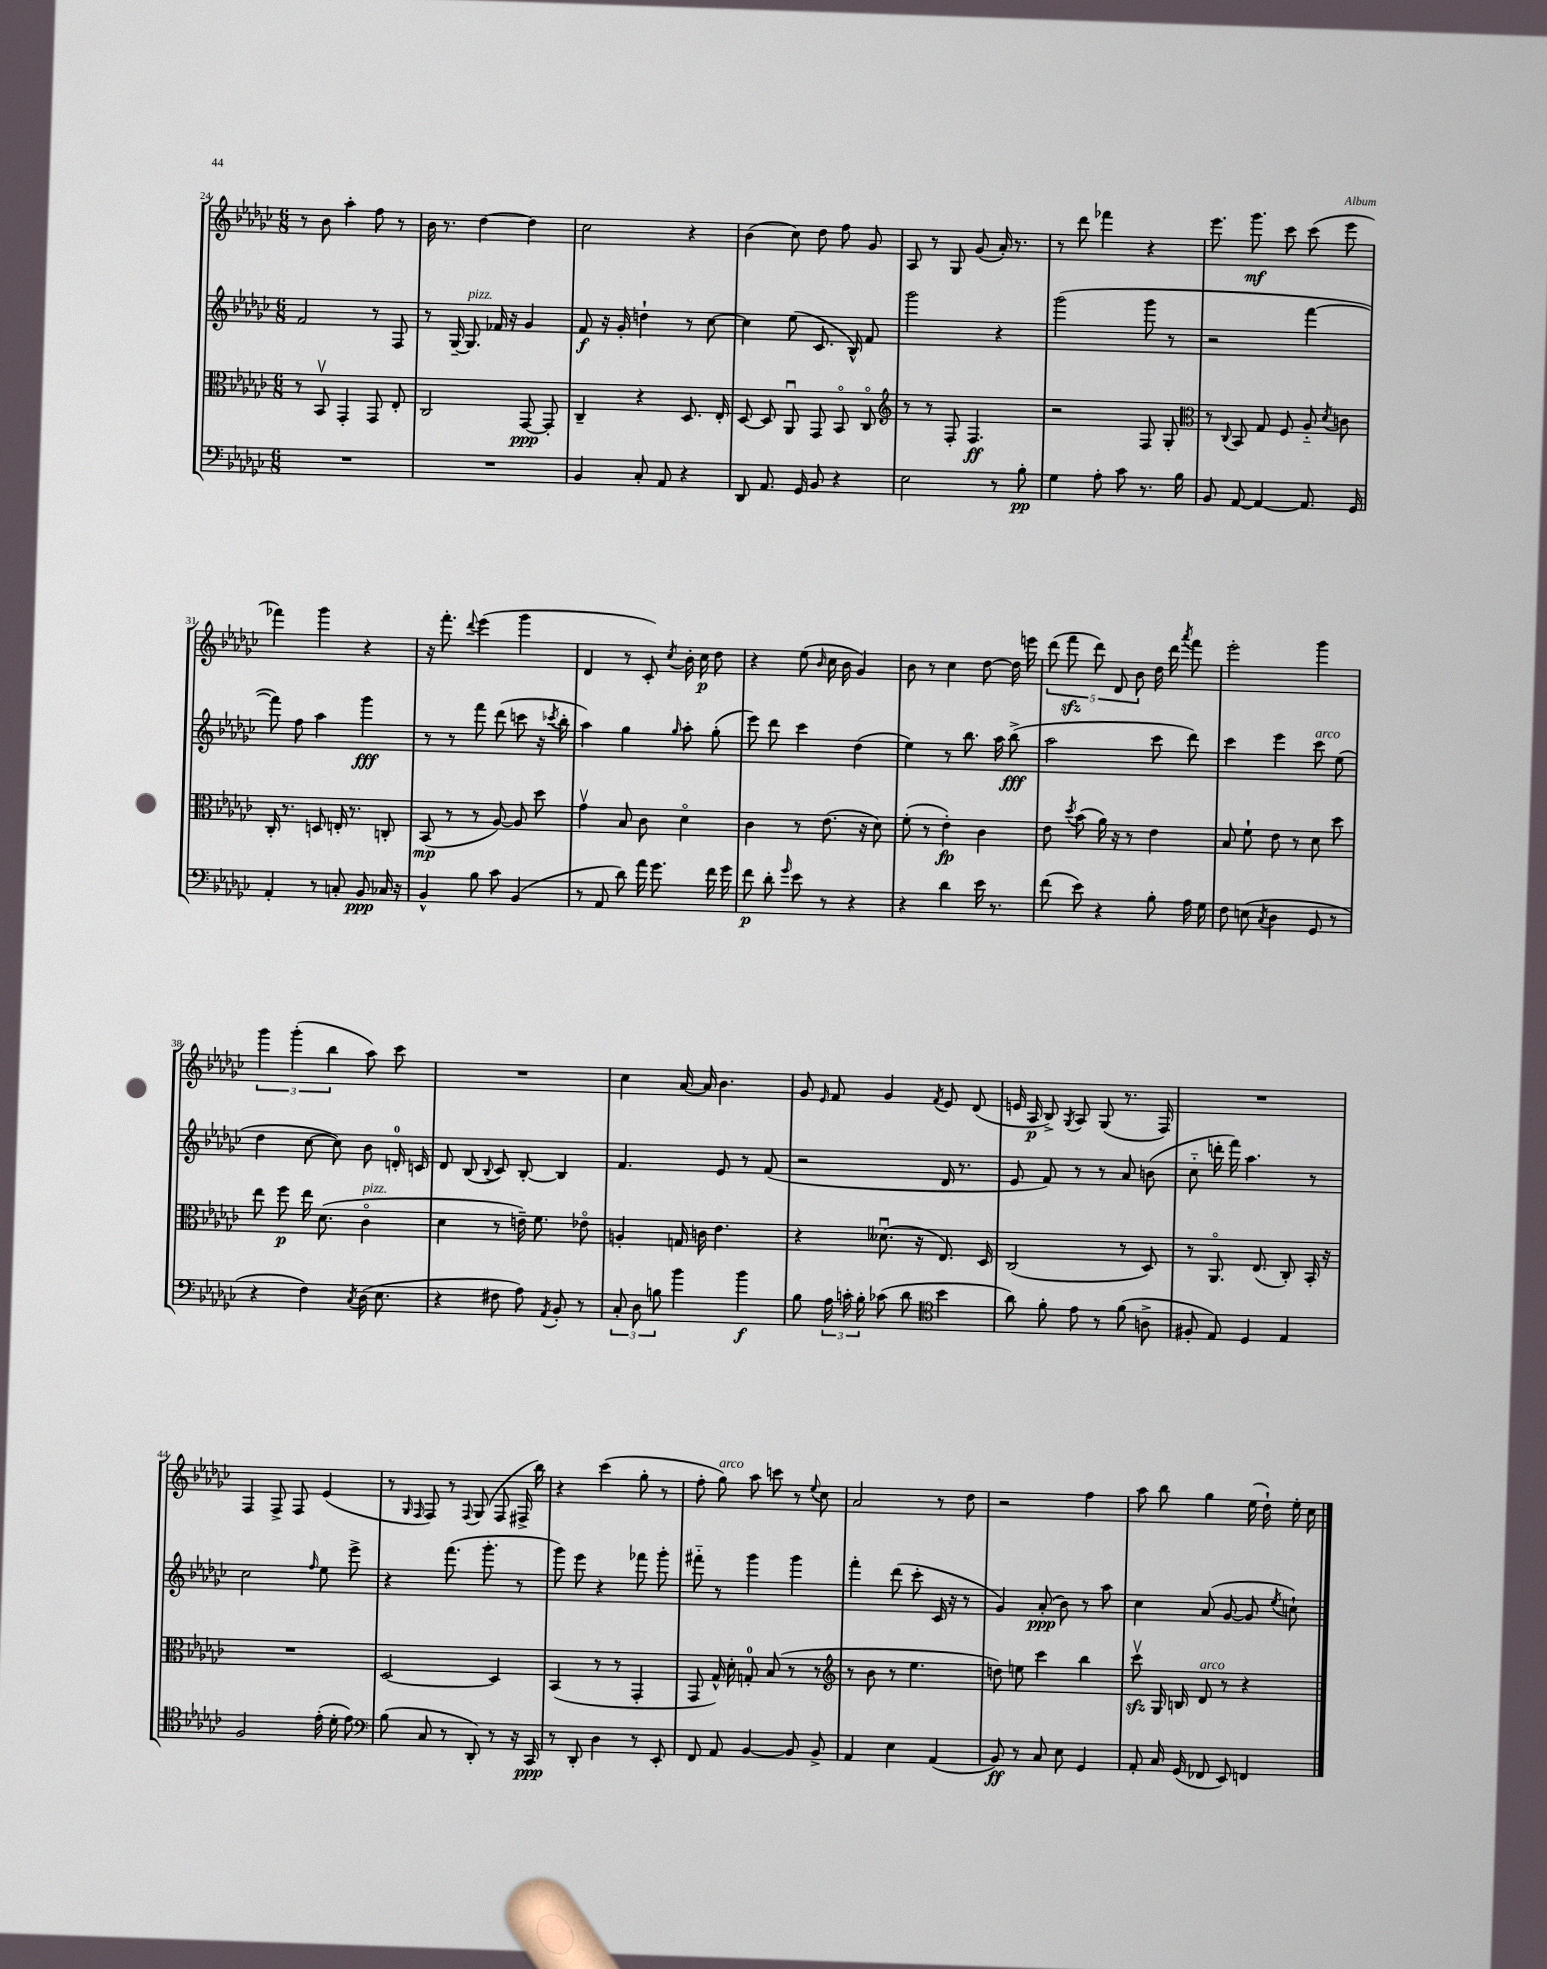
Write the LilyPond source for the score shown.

<<
\new StaffGroup <<
\new Staff = "s0" {
    \clef treble \key ges \major \numericTimeSignature \time 6/8
    \autoBeamOff r8 bes'8 aes''4-. f''8 r8 |
    bes'16 r8. des''4~ des''4 |
    ces''2 r4 |
    bes'4( ces''8) des''8 f''8 ges'8 |
    aes8 r8 ges8 ges'8( aes'16-.) r8. |
    r8 des'''8 fes'''4 r4 |
    ees'''8. ges'''8.\mf ces'''8 ces'''8( ees'''8 |
    fes'''4) ges'''4 r4 |
    r16 f'''8.-. \appoggiatura { des'''8 } ees'''4( ges'''4 |
    des'4 r8 ces'8-.) \acciaccatura { ces''8 } bes'16-. ces''16\p des''8 |
    r4 ees''8( \grace { bes'16 } ces''16 bes'16 ges'4) |
    bes'8 r8 ces''4 des''8~ des''16 e'''16 |
    \tuplet 5/4 { des'''8( f'''8\sfz des'''8) des'8 bes'8 } des''16 des'''16 \acciaccatura { aes'''8 } f'''8 |
    ees'''2-. ges'''4 |
    \tuplet 3/2 { ges'''4 ges'''4-.( bes''4 } aes''8) ces'''8 |
    R2. |
    ces''4 aes'16~ aes'16 bes'4. |
    ges'8 \grace { ees'16 } f'8 ges'4 \acciaccatura { f'8 } ees'8 des'8( |
    e'16 aes16\p bes8->) \acciaccatura { ges8 } aes8 ges8( r8. f16) |
    R2. |
    f4 f8-> f8 ees'4( |
    r8 \grace { ges16 f16 } f8) r8 \appoggiatura { f8 } ges8( f8 fis16-> bes''16) |
    r4 ces'''4( ges''8-. r8 |
    f''8-. ges''8^\markup { \italic "arco" }) aes''8 c'''8 r8 \appoggiatura { ees''8 } ces''8 |
    aes'2 r8 des''8 |
    r2 f''4 |
    aes''8 bes''8 ges''4 ees''16( des''16-!) ees''16-. ces''16 \bar "|." |
}
\new Staff = "s1" {
    \clef treble \key ges \major \numericTimeSignature \time 6/8
    \autoBeamOff f'2 r8 f8 |
    r8 ges16~-- ges8.^\markup { \italic "pizz." } fes'16 r16 ges'4 |
    f'8\f r16 ges'16-. d''4-! r8 ces''8~ |
    ces''4 ees''8( ces'8. bes16-^) f'8 |
    ges'''2 r4 |
    ges'''2( ges'''8 r8 |
    r2 f'''4~ |
    f'''8) f''8 aes''4 ges'''4\fff |
    r8 r8 f'''8 des'''8( c'''8 r16 \acciaccatura { ces'''8 } bes''16-. |
    aes''4) ges''4 \grace { ges''16 } aes''8-. ges''8-.( |
    ees'''8) des'''8 ces'''4 des''4( |
    ees''4) r8 bes''8. aes''16 bes''8->\fff( |
    aes''2 ces'''8 des'''8) |
    ces'''4 ees'''4 ces'''8^\markup { \italic "arco" } ees''8( |
    des''4 ces''8~ ces''8) bes'8 d'16-0-. c'16 |
    des'8 bes8( \appoggiatura { bes8 } ces'8) bes8~-. bes4 |
    f'4. ees'8 r8 f'8( |
    r2 des'16 r8. |
    ees'8 f'8) r8 r8 aes'8 b'8( |
    ces''8-_ d'''16-. f'''16) aes''4. r8 |
    ces''2 \grace { f''16 } ees''8 ees'''8-> |
    r4 f'''8.( ges'''8.-. r8 |
    ges'''8) ees'''8 r4 fes'''8 ges'''8-. |
    fis'''8-_ r8 ges'''4 ges'''4 |
    f'''4-. des'''8( ces'''8-. ces'16 r16 r8 |
    ges'4) aes'8-.\ppp( bes'8) r8 aes''8 |
    ces''4 aes'8( ges'8~ ges'8 \acciaccatura { ees''8 } c''8-!) \bar "|." |
}
\new Staff = "s2" {
    \clef alto \key ges \major \numericTimeSignature \time 6/8
    \autoBeamOff r8 bes,8\upbow ges,4-. ges,8 ees8-. |
    ces2 ges,8~\ppp ges,8-. |
    ces4-- r4 des8. ees16-. |
    des8~ des8 aes,8\downbow ges,8 bes,8\flageolet ces8\flageolet |
    \clef treble r8 r8 f8-. f4.\ff |
    r2 f8 ges8-. |
    \clef alto r8 \appoggiatura { ces8 } bes,8 ges8 f8 aes8-_ \acciaccatura { des'8 } c'8 |
    ces16-. r8. d8 e16-. r8. c8-. |
    bes,8\mp( r8 r8 aes8~) aes8 des''8 |
    ges'4\upbow bes8 ces'8 des'4\flageolet |
    ces'4 r8 ees'8.( r16 des'8) |
    f'8-.( r8 ees'4-.\fp) ces'4 |
    ees'8 \acciaccatura { des''8 } bes'8( aes'16) r16 r8 ees'4 |
    bes8 f'8-! ees'8 r8 des'8 des''8 |
    ees''8 f''8\p ees''16 des'8.( ces'4\flageolet^\markup { \italic "pizz." } |
    des'4 r8 e'16--) f'8. ees'8\flageolet |
    a4-. g16 c'16 ees'4. |
    r4 deses'8.\downbow( r16 ees8.) des16 |
    ces2( r8 des8) |
    r8 aes,8.\flageolet ees8.( ces8-.) bes,16-. r16 |
    R2. |
    des2~ des4 |
    bes,4( r8 r8 ges,4-. |
    ges,8 ges16-^) des'16-. g8-0-. bes8( r8 r8 |
    \clef treble r8 bes'8 r8 ees''4. |
    d''8) e''8 ces'''4 bes''4 |
    ces'''8\upbow\sfz ges16 b16 des'8^\markup { \italic "arco" } r8 r4 \bar "|." |
}
\new Staff = "s3" {
    \clef bass \key ges \major \numericTimeSignature \time 6/8
    \autoBeamOff R2. |
    R2. |
    bes,4 ces8-. aes,8 r4 |
    des,8 aes,8. ges,16 bes,8 r4 |
    ees2 r8 bes8-.\pp |
    ges4 aes8-. ces'8 r8. bes16 |
    bes,8 aes,8~ aes,4~ aes,8. ges,16 |
    aes,4-. r8 c8-. bes,8\ppp ces16 r16 |
    bes,4-^ bes8 ces'8 bes,4( |
    r8 aes,8 des'8) aes'16 ges'8. f'16 ges'16 |
    f'8\p des'8-. \grace { ges'16 } ees'8 r8 r4 |
    r4 des'4 ees'16 r8. |
    f'8( ees'8) r4 bes8-. aes16 ges16 |
    f8 e8( \acciaccatura { ces8 } des4 ges,8 r8 |
    r4 f4) \acciaccatura { ces8 } des16( ees8. |
    r4 fis8 aes8) \acciaccatura { aes,8 } bes,8-. r8 |
    \tuplet 3/2 { ces8-. des8 b8 } bes'4 bes'4\f |
    bes8 \tuplet 3/2 { aes16 c'16-. bes16-. } ces'8( des'8 \clef tenor bes'4 |
    aes'8) f'8-. ees'8 r8 f'8( a8-> |
    fis8-. ees8) des4 ees4 |
    f2 ees'16-.( des'16-. ees'8) |
    \clef bass bes8( ces8 r8 des,8-.) r8 r16 ces,16\ppp |
    r8 des,8-. des4 r8 ees,8-. |
    f,8 aes,8 bes,4~ bes,8 bes,8-> |
    aes,4 ees4 aes,4( |
    bes,8\ff) r8 ces8 ees8 ges,4 |
    aes,8-. ces16 ges,16( fes,8 ees,8) f,4 \bar "|." |
}
>>
>>
\layout { \context { \Score currentBarNumber = #24 } }
